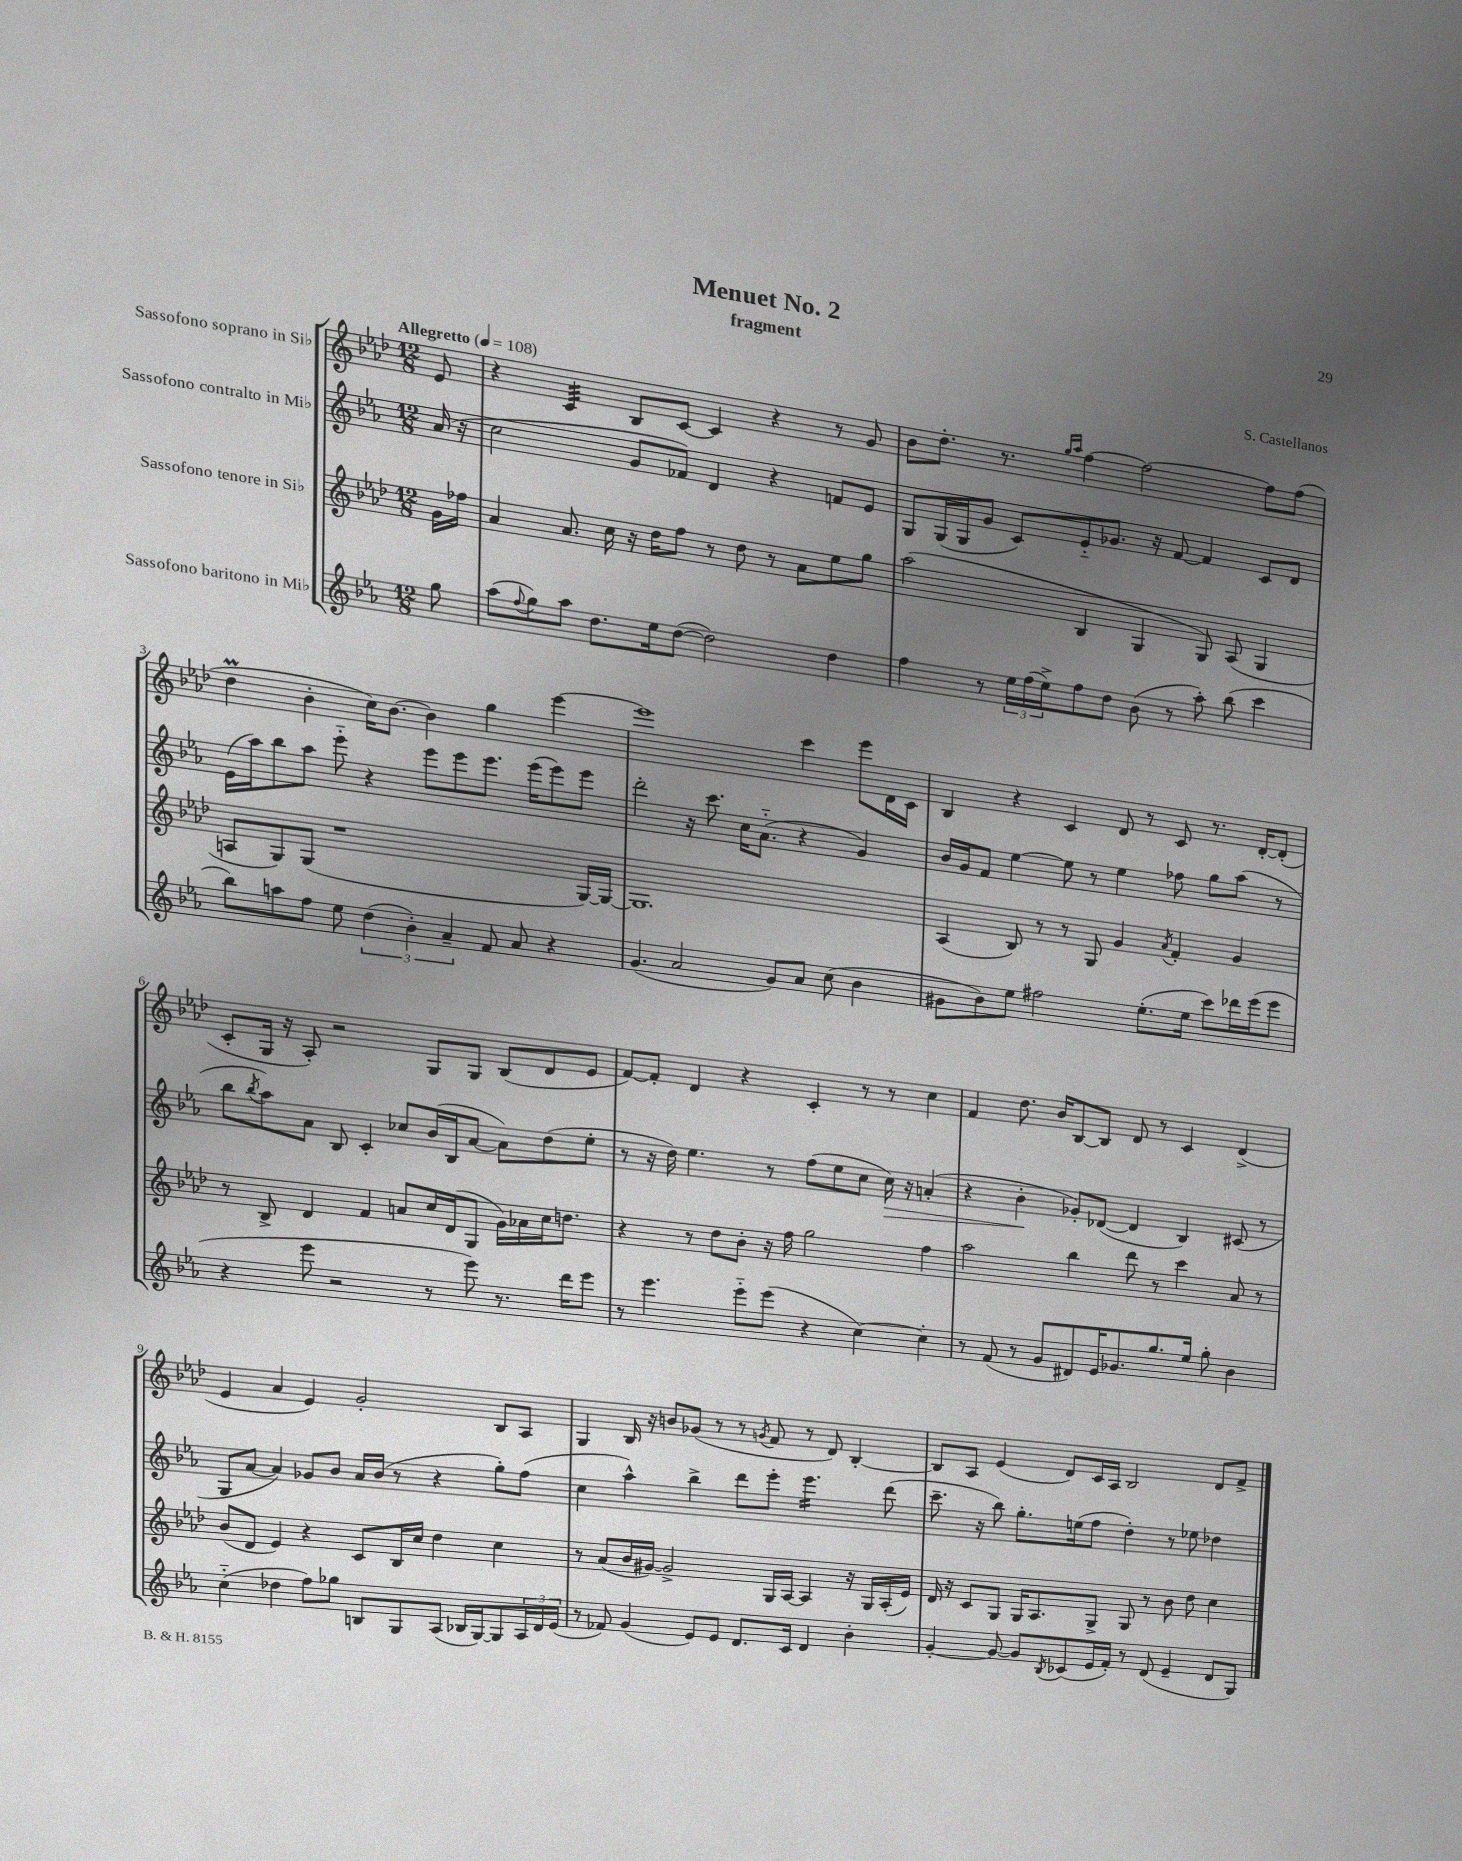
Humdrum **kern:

**kern	**kern	**kern	**kern
*staff4	*staff3	*staff2	*staff1
*clefG2	*clefG2	*clefG2	*clefG2
*k[b-e-a-]	*k[b-e-a-d-]	*k[b-e-a-]	*k[b-e-a-d-]
*M12/8	*M12/8	*M12/8	*M12/8
*MM108	*MM108	*MM108	*MM108
8gg	16g	(16a-	8e-
.	16ff-	16r	.
=	=	=	=
(8aa-	4a-	2cc	4r
8qqff	.	.	.
8gg)	.	.	.
8aa-	8.a-	.	4c
8.dd	.	.	.
.	16cc	.	.
.	16r	8g	8B-
16ee-	16dd-	.	.
([8dd	8ff	8f-)	[8c
2dd])	8r	4d	4c]
.	8dd-	.	.
.	8r	4r	4r
.	8a-	.	.
4dd	8ee-	8f	8r
.	8gg	8e-	8g
=	=	=	=
4ff	(2aa-	8G	8b-
.	.	(16G	8.dd-'
.	.	16G	.
8r	.	8g	.
.	.	.	8.r
24ee-	.	8c)	.
(24ff	.	.	.
24ee-^)	.	.	.
.	.	.	16qqgg
.	.	.	16qqaa-
8ff	4B-	8e-'~	[4ff
8dd	.	8.g-	.
(8b-	4G	.	2ff_
.	.	16r	.
8r	.	[8f	.
8aa-')	8G)	4f]	.
(8bb-	(8A-	.	.
4ccc	4G	8c	8ff]
.	.	8d	(8ff
=	=	=	=
8bb-)	8A	(16e-	4dd-
.	.	16aa-)	.
8aa	8G)	8bb-	.
8ff	(8G	8aa-	4b-'
8ee-	1r	8eee-'~	.
(6dd	.	4r	16cc)
.	.	.	[8.b-
6b-')	.	.	.
.	.	8eee-	4b-]
6a-~	.	.	.
.	.	8eee-	.
8f	.	8.eee-	4gg
8a-	.	.	.
.	.	(16eee-	.
4r	.	8eee-)	[4eee-
.	[16G)	8eee-	.
.	16G_	.	.
=	=	=	=
(4.g	1.G]	2ddd'	1eee-]
2a-	.	.	.
.	.	16r	.
.	.	8.ccc	.
.	.	16cc	.
.	.	(8.a-'~	.
8g)	.	.	.
8a-	.	4r	4ccc
(8cc	.	.	.
4b-	.	4g)	8eee-
.	.	.	16d-
.	.	.	16c
=	=	=	=
8g#	(4A-	16b-	4B-
.	.	16g	.
8b-)	.	8f	.
8ee-	8B-)	[4ee-	4r
2ff#	8r	.	.
.	8r	8ee-]	4c
.	8G	8r	.
.	4g	4ee-	8d-
(8.ee-'	.	.	8r
.	8qa-	.	.
.	4f'	8ff-	8c
16ee-	.	.	.
8ccc)	.	8gg	8.r
16ddd-	4g	(8aa-	.
(16eee-	.	.	[16d-'
8eee-	.	8r	(8d-']
=	=	=	=
4r	8r	8bb-	8c'
.	.	8qbb-	.
.	8B-^	8aa-)	16G
.	.	.	16r
8eee-	4d-	8a-	8A-')
2r	.	8B-	2r
.	4f	4c'	.
.	8a	8cc-	.
8r	16cc	(16b-	8G
.	(16d-	16B-	.
8eee-)	8G	[8a-	8G
8.r	16g)	8a-])	(8B-
.	16a-	.	.
.	16cc	(8dd	8d-
16ddd	8.dd	.	.
8eee-	.	8ee-'	8e-
=	=	=	=
8r	4r	8r	[8f)
4.eee-	.	16r	8f']
.	.	16dd)	.
.	8r	4.ee-	4d-
.	8dd-	.	.
8eee-'~	8b-'	.	4r
(8eee-	16r	8r	.
.	16ff	.	.
4r	2gg	(8ff	4c'
.	.	8ee-	.
[4cc)	.	8cc	8r
.	.	16cc)	8r
.	.	16r	.
4cc']	4ff	(4a'	4cc
=	=	=	=
8r	2aa-	4r	4f
(8f	.	.	.
8r	.	4b-'	8.dd-
8g	.	.	.
.	.	.	16b-
8d#)	4bb-	8g-')	[8B-
16e-	.	([8d-	8B-]
8.g-	.	.	.
.	8ddd-	4d-]	8d-
8.gg	8r	.	8r
.	4ccc	4B-)	4c
16ee-	.	.	.
8gg'	.	.	.
4b-	8a-	(8c#	(4d-^
.	8r	8r	.
=	=	=	=
(4cc'~	(8b-	8G	4e-
.	8d-	[8a-	.
4dd-	4e-)	4a-])	4a-
8ff)	4r	8g-	4e-)
8gg-	.	8b-	.
8B	8c	16a-	2g'
.	.	(16b-	.
8G	16B-	8r	.
.	16cc	.	.
(8A-	4dd-	4r	.
16B-	.	.	.
[16G)	.	.	.
8G]	4cc	8gg')	8B-
24A-	.	(8ff	8A-
24d	.	.	.
(24e-	.	.	.
=	=	=	=
8r	8r	4cc	4G
8f-)	(8a-	.	.
(4g	16b-	4aa-^^)	16B-
.	[16g#)	.	16r
.	2g#^]	.	8b
8e-)	.	4bb-^	(8g-
8e-	.	.	8r
8.d	.	8ddd	8r
.	.	.	8qg
.	16G	8eee-'	8f
16c	[16A-	.	.
4d	4A-]	4.eee-	8r
.	.	.	8d-)
4b-'	16r	.	[4B-'
.	16G	.	.
.	(16A-'	(8ddd	.
.	16e-)	.	.
=	=	=	=
[4g'	16d-	8.ccc~	8B-]
.	16r	.	.
.	8c	.	8A-
.	.	16r	.
8g_	8G	8bb-)	(4e-
8g]	16G	8.gg'	.
.	8.A-	.	.
8qB-	.	.	.
(8c-	.	.	8d-)
.	.	(16ee	.
16e-	8G^	8ff	16c
16f')	.	.	16A-
8r	8G	4dd')	2B-
(8d	8r	.	.
4e-~	8b-	8r	.
.	8dd-	8ee-	.
8d	4cc	4dd-	8d-
8G)	.	.	8f^
==	==	==	==
*-	*-	*-	*-
